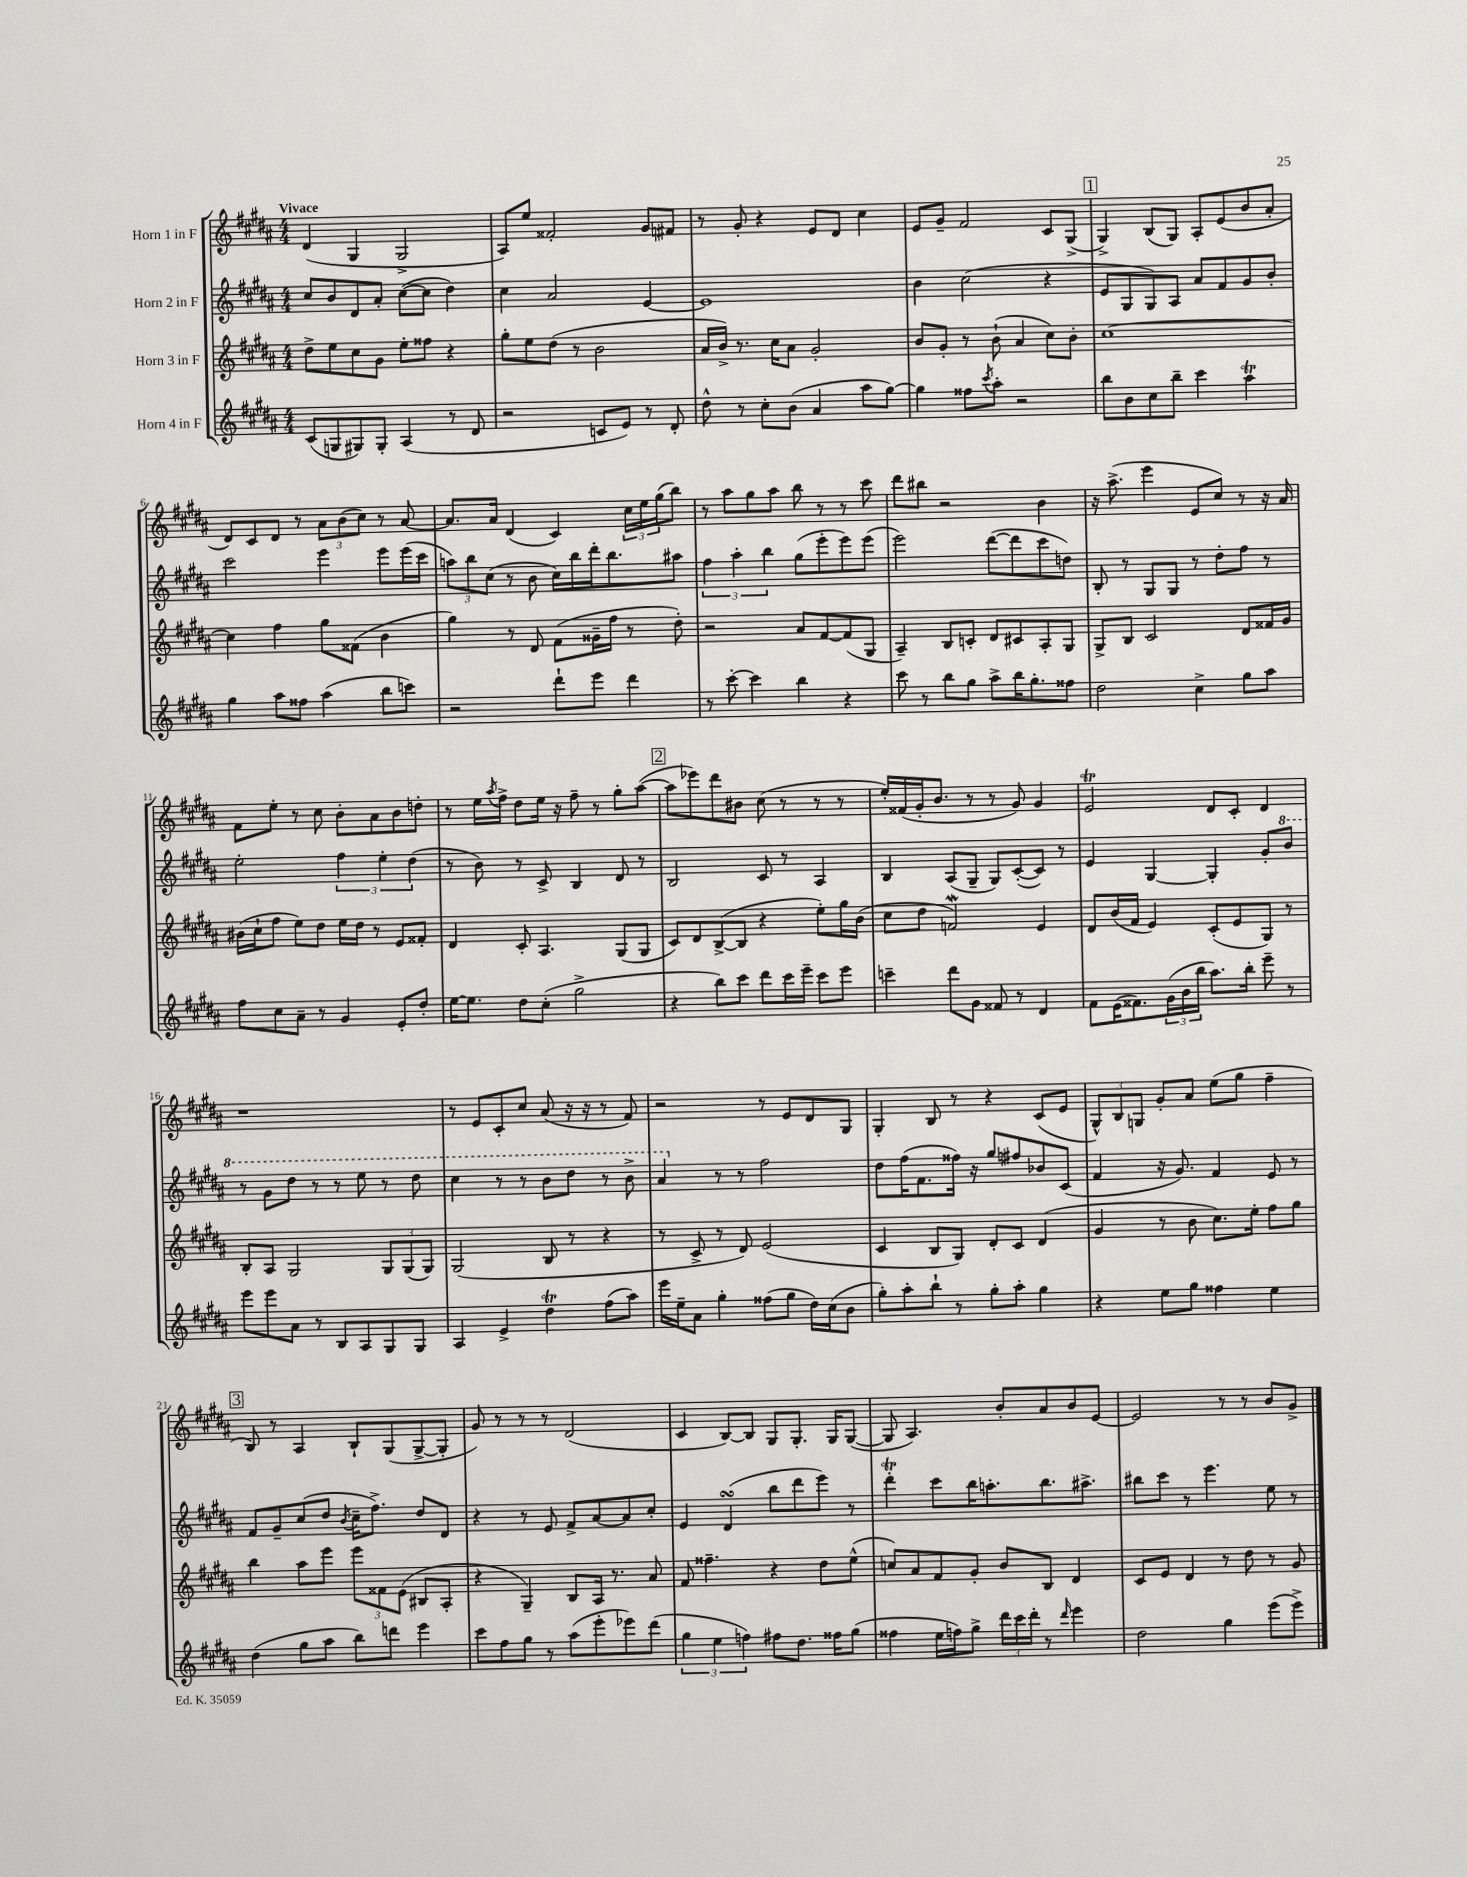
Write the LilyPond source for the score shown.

<<
\new StaffGroup <<
\new Staff = "s0" \with { instrumentName = "Horn 1 in F" } {
    \clef treble \key b \major \numericTimeSignature \time 4/4 \tempo "Vivace"
    dis'4( gis4 gis2-> |
    ais8) e''8 fisis'2-. gis'8 fis'8 |
    r8 gis'8-. r4 e'8 dis'8 cis''4 |
    e'8 gis'8-- fis'2 cis'8 gis8->( |
    \mark \markup { \box "1" } gis4->) b8( gis8) ais8-. e'8( b'8 ais'8-. |
    dis'8) cis'8 dis'8 r8 \tuplet 3/2 { ais'8 b'8( cis''8) } r8 ais'8~ |
    ais'8. ais'16 dis'4( cis'4) \tuplet 3/2 { cis''16 e''16 gis''16( } b''8) |
    r8 ais''8 gis''8 ais''8 b''8 r8 r8 cis'''8 |
    dis'''8 bis''8 r2 b'4 |
    r16 ais''8.->( e'''4 e'8 cis''8) r8 r16 ais'16 |
    fis'8 e''8-. r8 cis''8 b'8-. ais'8 b'8 d''8-. |
    r8 e''16 \acciaccatura { ais''8 } fis''16-> dis''8 e''16 r16 fis''8-- r8 gis''8-. ais''8~( |
    \mark \markup { \box "2" } ais''8 ees'''8) dis'''8 bis'8 cis''8( r8 r8 r8 |
    e''16-.) fisis'16( gis'16-. b'8. r8 r8 gis'8) gis'4 |
    e'2\trill dis'8 cis'8-. dis'4 |
    r1 |
    r8 e'8 cis'8-. cis''8 ais'8( r16 r16 r8 fis'8) |
    r2 r8 e'8 dis'8 gis8 |
    gis4-. b8 r8 r4 cis'8( e'8 |
    \tuplet 3/2 { gis8-^) b8 g8 } gis'8-. ais'8 e''8( gis''8 fis''4-- |
    \mark \markup { \box "3" } b8) r8 ais4 b8-! gis8( gis8~-> gis8-. |
    gis'8) r8 r8 r8 dis'2( |
    cis'4 b8~) b8 gis8 gis8.-. gis16 gis8~( |
    gis8 ais4.) b'8-. ais'8 b'8 e'8~ |
    e'2 r8 r8 b'8 gis'8-> \bar "|." |
}
\new Staff = "s1" \with { instrumentName = "Horn 2 in F" } {
    \clef treble \key b \major \numericTimeSignature \time 4/4
    cis''8 b'8 dis'8 ais'8-. cis''8~( cis''8 dis''4) |
    cis''4 ais'2 e'4~ |
    e'1 |
    b'4 cis''2( r4 |
    \mark \markup { \box "1" } e'8 gis8 gis8) ais8 ais'8 fis'8 gis'8 b'8-. |
    cis'''2 e'''4 e'''8 e'''16( cis'''16 |
    \tuplet 3/2 { a''8) b''8 cis''8( } r8 b'8 cis''16) b''16 dis'''16-. b''8. ais''8 |
    \tuplet 3/2 { fis''4 ais''4-. b''4 } gis''8( e'''8-. e'''8) e'''8( |
    e'''2) dis'''8~( dis'''8 cis'''8 d''8) |
    b8-. r8 gis8 gis8 r8 dis''8-. fis''8 r8 |
    e''2-. \tuplet 3/2 { fis''4 e''4-. dis''4( } |
    r8 b'8) r8 cis'8-> b4 dis'8 r8 |
    \mark \markup { \box "2" } b2 cis'8 r8 ais4 |
    b4 ais8( gis8-- gis8) cis'8~-.( cis'8) r8 |
    e'4 gis4~ gis4-. gis'8-. \ottava #1 b''8 |
    r8 gis''8 dis'''8 r8 r8 e'''8 r8 dis'''8 |
    cis'''4 r8 r8 b''8 dis'''8 r8 b''8-> |
    ais''4 \ottava #0 r8 r8 fis''2 |
    dis''8 fis''16( fis'8. fisis''16) r16 gis''8 fis''8 bes'8 cis'8( |
    fis'4 r16 gis'8.) fis'4 e'8 r8 |
    \mark \markup { \box "3" } fis'8 gis'8-- cis''8( dis''8 \acciaccatura { b'8 } cis''16-- fis''8.->) dis''8 dis'8 |
    r4 r8 e'8 fis'8-> ais'8~ ais'8 cis''8-. |
    e'4 dis'4\turn( b''8 dis'''8 e'''8) r8 |
    dis'''4-.\trill cis'''8 b''16 a''8.-. b''8. ais''8.-> |
    bis''8 cis'''8 r8 e'''4. e''8 r8 \bar "|." |
}
\new Staff = "s2" \with { instrumentName = "Horn 3 in F" } {
    \clef treble \key b \major \numericTimeSignature \time 4/4
    dis''8-> e''8 cis''8 gis'8 e''8-. fisis''8 r4 |
    gis''8-. e''8 dis''8( r8 b'2 |
    ais'16 b'16->) r8. cis''16 ais'8 gis'2-. |
    b'8 gis'8-. r8 b'8-!( ais'4 cis''8) b'8-. |
    \mark \markup { \box "1" } cis''1~ |
    cis''4 fis''4 gis''8 fisis'8( b'4 |
    gis''4) r8 dis'8 fis'8( gisis'16-- fis''16 r8 dis''8-.) |
    r2 ais'8 fis'8~ fis'8( gis8 |
    ais4--) b8 c'8-. dis'8 cis'8 ais8-. gis8 |
    gis8-> b8 cis'2 dis'8 fisis'16 gis'16 |
    bis'16( cis''16-! fis''8 e''8) dis''8 e''16 dis''16 r8 e'8 fisis'8-. |
    dis'4 cis'8-. ais4. gis8( gis8 |
    \mark \markup { \box "2" } cis'8) dis'8 b8~->( b8 r4 e''8-.) gis''16 b'16( |
    cis''8 dis''8 f'2\mordent) e'4 |
    dis'8 b'16( fis'16 e'4) cis'8-.( e'8 gis8) r8 |
    b8-. ais8 gis2 \tuplet 3/2 { gis8 gis8( gis8) } |
    gis2( b8 r8 r4 |
    r8 cis'8-> r8 dis'8) e'2( |
    cis'4 b8 gis8) dis'8-. cis'8 dis'4( |
    gis'4 r8 b'8 cis''8.) e''16-. fis''8 gis''8 |
    \mark \markup { \box "3" } b''4 ais''8 e'''8 \tuplet 3/2 { e'''8 fisis'8 e'8( } bis8 ais8-. |
    r4 gis4--) b8 ais16 r8. ais'8 |
    fis'8 fisis''4.-- r4 dis''8 e''8-^( |
    c''8) ais'8 fis'8 gis'8-. b'8 b8 dis'4 |
    cis'8 e'8 dis'4 r8 dis''8 r8 gis'8 \bar "|." |
}
\new Staff = "s3" \with { instrumentName = "Horn 4 in F" } {
    \clef treble \key b \major \numericTimeSignature \time 4/4
    cis'8( g8 gis8) gis8-. ais4( r8 dis'8 |
    r2 c'8 e'8) r8 dis'8-. |
    dis''8-^ r8 cis''8-. b'8( ais'4 ais''8 gis''8~) |
    gis''4 fisis''8 \acciaccatura { cis'''8 } ais''8-. r2 |
    \mark \markup { \box "1" } b''8 b'8 cis''8 b''8-- cis'''4 ais''4\trill |
    gis''4 ais''8 fisis''8 ais''4( b''8 c'''8) |
    r2 dis'''8-! e'''8 dis'''4 |
    r8 cis'''8~-. cis'''4 b''4 r4 |
    cis'''8 r8 b''8 gis''8 ais''8-> b''16 gis''8.-. fisis''8 |
    dis''2 cis''4-> gis''8 ais''8 |
    fis''8 cis''8 ais'8-- r8 gis'4 e'8-. dis''8-. |
    e''16~ e''8. dis''8 cis''8-.( gis''2-> |
    \mark \markup { \box "2" } r4 b''8) cis'''8 dis'''8 cis'''16 e'''16-- cis'''8 e'''8 |
    c'''4-- dis'''8 gis'8 fisis'8 r8 dis'4 |
    fis'8 e'16( fisis'8.) \tuplet 3/2 { gis'16( b'16 b''16 } ais''8.) b''16-. e'''8-- r8 |
    e'''8 e'''8 ais'8 r8 b8 ais8 gis8 gis8 |
    ais4 e'4-> dis''4\trill fis''8( ais''8) |
    e'''16 e''16-- ais'8 gis''4-. fisis''8( gis''8 dis''16) cis''16( b'8 |
    gis''8-.) ais''8-. b''8-! r8 gis''8-. ais''8-. gis''4 |
    r4 e''8 gis''8 fisis''4 e''4 |
    \mark \markup { \box "3" } dis''4( gis''8 ais''8 b''8) d'''8 e'''4 |
    cis'''8 fis''8 gis''8 r8 ais''8( e'''8-. ees'''8) dis'''8( |
    \tuplet 3/2 { gis''4 e''4 f''4) } fis''8 dis''8. fisis''16 gis''8( |
    fisis''4 e''16 f''16) gis''8-> \tuplet 3/2 { dis'''16 cis'''16 dis'''16-. } r8 \grace { dis'''16 } e'''4 |
    dis''2 gis''4 e'''8( e'''8->) \bar "|." |
}
>>
>>
